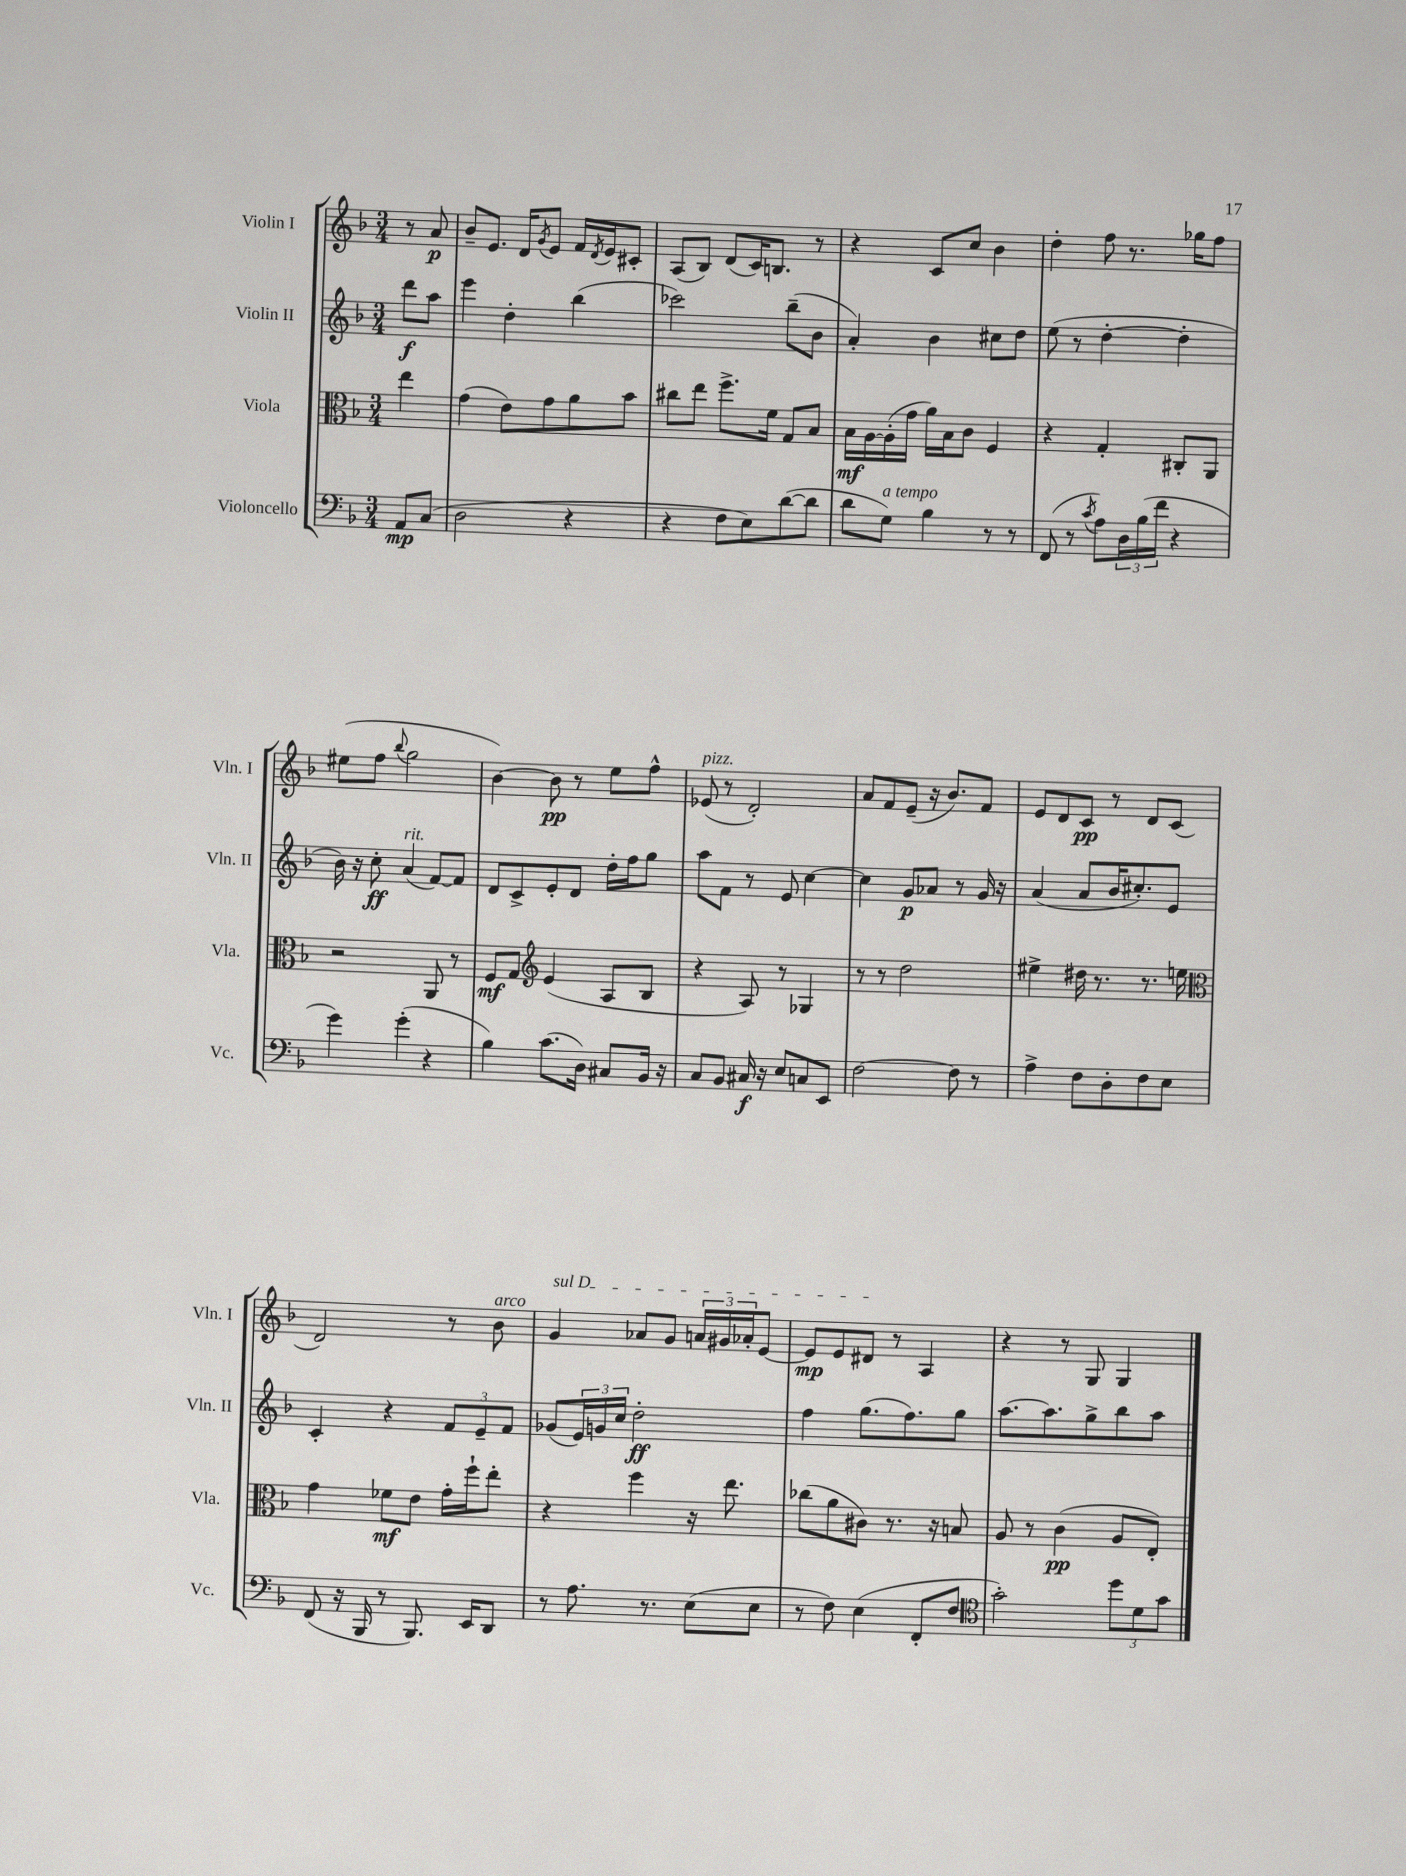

**kern	**kern	**kern	**kern
*staff4	*staff3	*staff2	*staff1
*clefF4	*clefC3	*clefG2	*clefG2
*k[b-]	*k[b-]	*k[b-]	*k[b-]
*M3/4	*M3/4	*M3/4	*M3/4
8AA	4ee	8ddd	8r
(8C	.	8aa	8a
=	=	=	=
2D	(4g	4eee	8b-~
.	.	.	8.e
.	8e)	4dd'	.
.	.	.	16d
.	.	.	8qg
.	8g	.	8e
4r	8a	(4bb-	16f
.	.	.	8qd
.	.	.	16e
.	8b-	.	8c#'
=	=	=	=
4r	8cc#	2ccc-)	(8A
.	8ee	.	8B-)
8F	8.ff^	.	(8d
8E)	.	.	16c)
.	16f	.	8.B
([8d	8G	(8bb-~	.
8d]	8B-	8b-	8r
=	=	=	=
8d	16B-	4a')	4r
.	[16A	.	.
8G)	(16A']	.	.
.	16g	.	.
4B-	16a)	4b-	8c
.	16B-	.	.
.	8c	.	8cc
8r	4F	8cc#	4b-
8r	.	8dd	.
=	=	=	=
(8FF	4r	(8ee	4dd'
8r	.	8r	.
8qc	.	.	.
8A)	4G'	[4dd'	8ff
24D	.	.	8.r
(24B-	.	.	.
24f	.	.	.
4r	8C#'	4dd']	.
.	.	.	16gg-
.	8AA	.	8ff
=	=	=	=
4g)	2r	16b-)	(8ee#
.	.	16r	.
.	.	8cc'	8ff
.	.	.	8qqbb-
(4g'	.	(4a	2gg
4r	8AA	[8f)	.
.	8r	8f]	.
=	=	=	=
4B-)	8F	8d	[4b-)
.	8G	8c^	.
*	*clefG2	*	*
(8.c	(4e	8e'	8b-]
.	.	8d	8r
16D)	.	.	.
8C#	8A	16dd'	8ee
.	.	16ff	.
16BB-	8B-	8gg	8ff^^
16r	.	.	.
=	=	=	=
8C	4r	8aa	(8e-
8BB-	.	8f	8r
16C#	8A)	8r	2d')
16r	.	.	.
8E	8r	8e	.
8C	4G-	[4cc	.
8EE	.	.	.
=	=	=	=
[2F	8r	4cc]	8a
.	8r	.	8f
.	2dd	8g	(8e~
.	.	8a-	16r
.	.	.	8.b-)
8F]	.	8r	.
8r	.	16g	8f
.	.	16r	.
=	=	=	=
4A^	4ee#^	(4a	8e
.	.	.	8d
8F	16dd#	8a	8c
.	8.r	.	.
8D'	.	16b-	8r
.	.	8.cc#')	.
8F	8.r	.	8d
8E	.	8e	(8c
.	16ee	.	.
=	=	=	=
*	*clefC3	*	*
(8FF	4g	4c'	2d)
16r	.	.	.
16BBB-	.	.	.
8r	8f-	4r	.
8.BBB-)	8e	.	.
.	16g'	12f	8r
16EE	16ff`	.	.
.	.	12e~	.
8DD	8ee'	.	8b-
.	.	12f	.
=	=	=	=
8r	4r	(8g-	4g
8.A	.	24e)	.
.	.	24g	.
.	.	24cc	.
.	4ff	2dd'	8a-
8.r	.	.	.
.	.	.	8g
(8E	16r	.	24a
.	.	.	24g#
.	8.ee	.	.
.	.	.	24a-'
8E	.	.	[8e
=	=	=	=
8r	(8cc-	4ff	8e]
8F)	8a	.	8e
(4E	8c#)	(8.gg	8d#
.	8.r	.	8r
.	.	8.ff)	.
8FF'	.	.	4A
.	16r	.	.
8F	8B	8gg	.
=	=	=	=
*clefC4	*	*	*
2g')	8A	[8.aa	4r
.	8r	.	.
.	.	8.aa]	.
.	(4c	.	8r
.	.	8gg^	8G
12dd	8A	8bb-	4G
12d	.	.	.
.	8E')	8aa	.
12g	.	.	.
==	==	==	==
*-	*-	*-	*-
